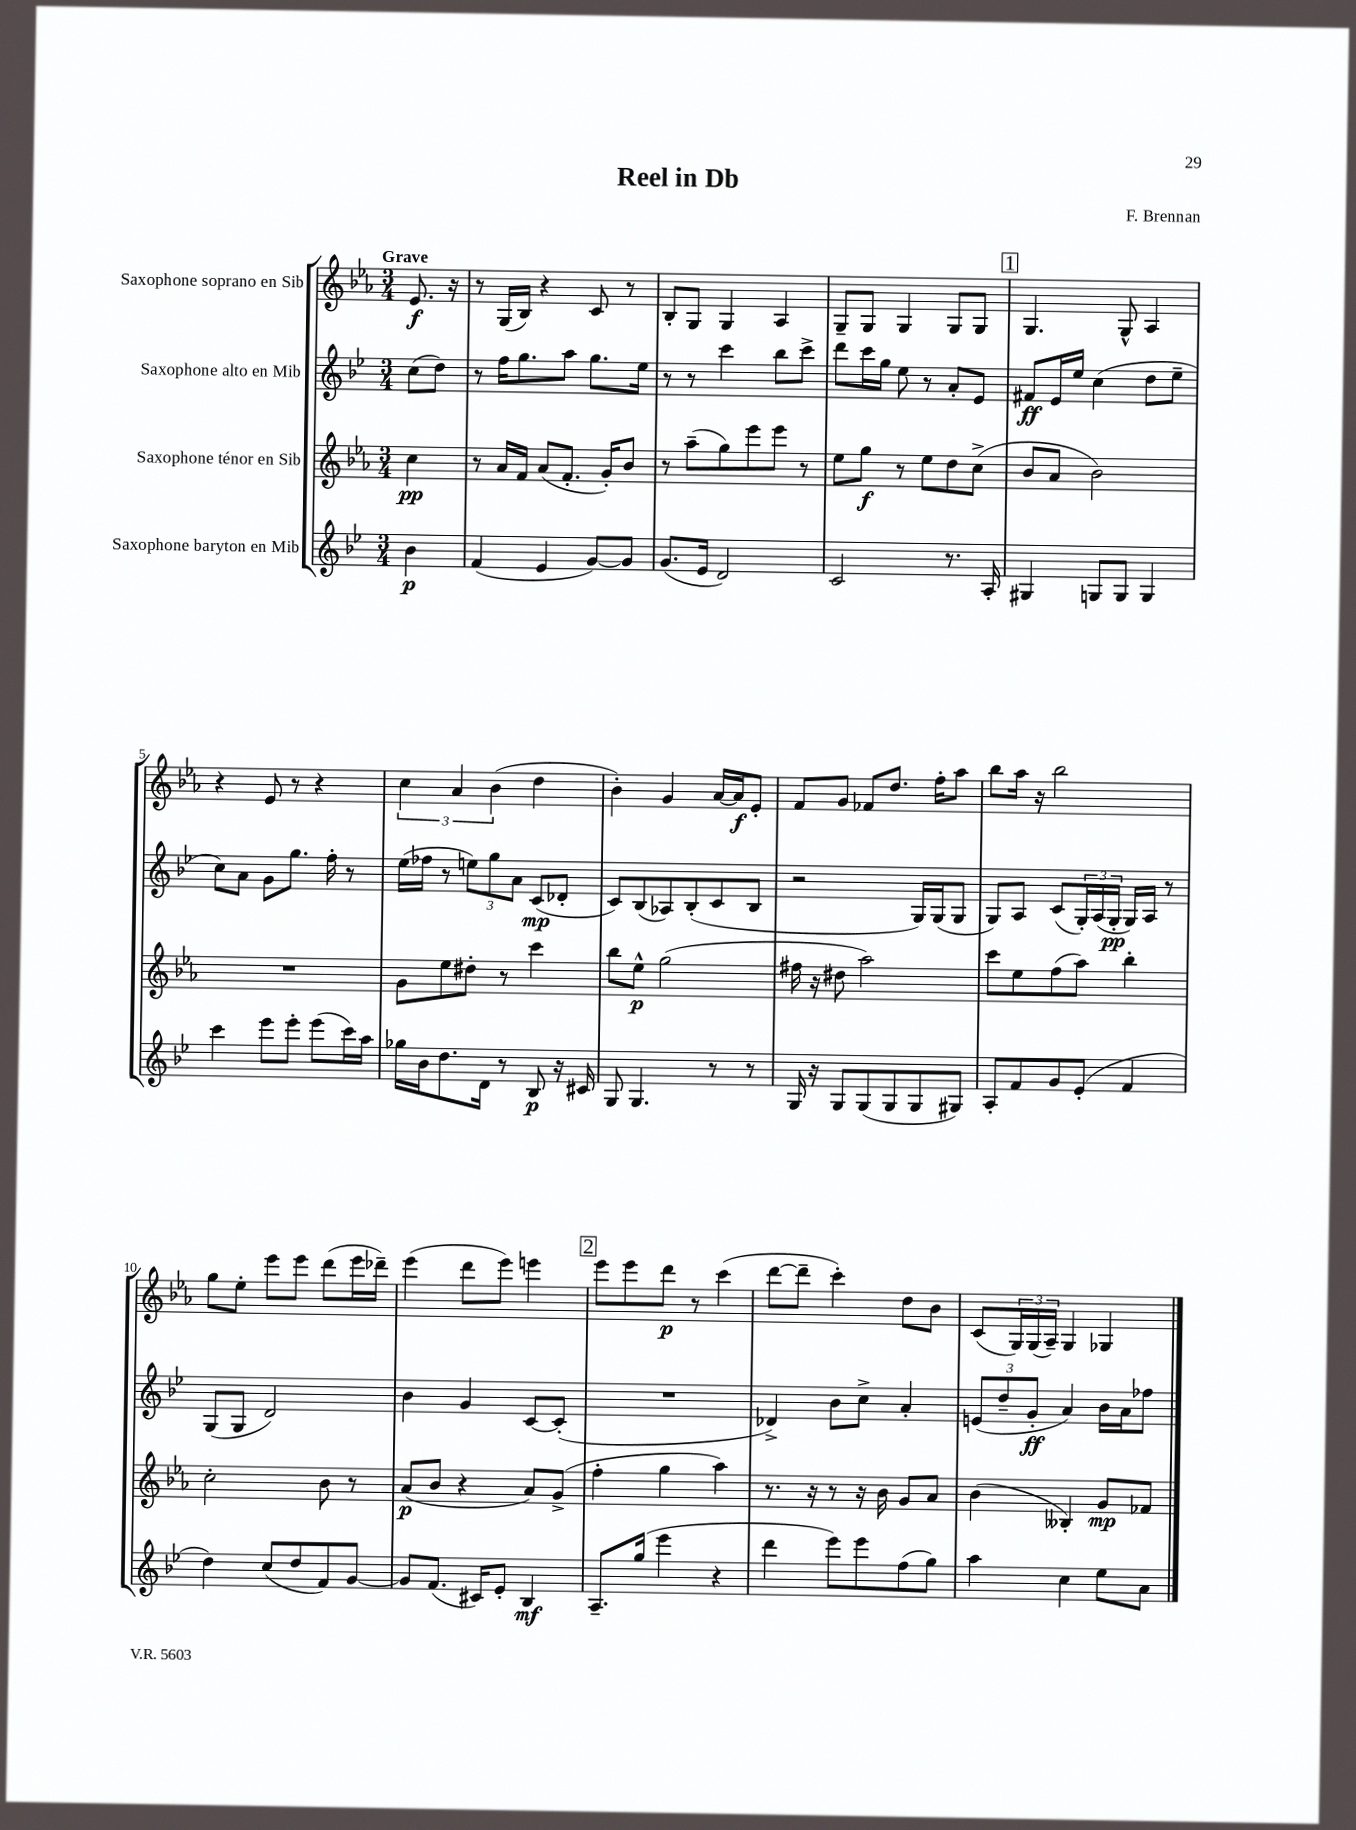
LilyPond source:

\header { title = "Reel in Db" composer = "F. Brennan" }
<<
\new StaffGroup <<
\new Staff = "s0" \with { instrumentName = "Saxophone soprano en Sib" } {
    \clef treble \key ees \major \numericTimeSignature \time 3/4 \partial 4 \tempo "Grave"
    ees'8.\f r16 |
    r8 g16( bes16) r4 c'8 r8 |
    bes8-. g8 g4 aes4 |
    g8-- g8 g4 g8 g8 |
    \mark \markup { \box "1" } g4. g8-^ aes4 |
    r4 ees'8 r8 r4 |
    \tuplet 3/2 { c''4 aes'4 bes'4( } d''4 |
    bes'4-.) g'4 aes'16~ aes'16\f ees'8-. |
    f'8 g'8 fes'8 d''8. f''16-. aes''8 |
    bes''8 aes''16 r16 bes''2 |
    g''8 ees''8-. ees'''8 ees'''8 d'''8( ees'''16 des'''16--) |
    ees'''4( d'''8 ees'''8) e'''4 |
    \mark \markup { \box "2" } ees'''8 ees'''8 d'''8\p r8 c'''4( |
    d'''8~ d'''8-- c'''4-.) d''8 bes'8 |
    c'8( \tuplet 3/2 { g16) g16( aes16--) } g4 ges4 \bar "|." |
}
\new Staff = "s1" \with { instrumentName = "Saxophone alto en Mib" } {
    \clef treble \key bes \major \numericTimeSignature \time 3/4 \partial 4
    c''8( d''8) |
    r8 f''16 g''8. a''8 g''8. ees''16 |
    r8 r8 c'''4 bes''8 c'''8-> |
    d'''8 c'''16 g''16 ees''8 r8 a'8-. ees'8 |
    \mark \markup { \box "1" } fis'8\ff ees'16 ees''16 c''4( d''8 ees''8-- |
    c''8) a'8 g'8 g''8. f''16-. r8 |
    ees''16( fes''16 r8 \tuplet 3/2 { e''8) g''8 a'8 } c'8\mp( des'8-. |
    c'8) bes8( aes8) bes8-.( c'8 bes8 |
    r2 g16) g16( g8 |
    g8) a8 c'8( \tuplet 3/2 { g16-.) a16( g16-.\pp } g16) a16 r8 |
    g8( g8 d'2) |
    bes'4 g'4 c'8~ c'8-.( |
    \mark \markup { \box "2" } R2. |
    des'4->) bes'8 c''8-> a'4-. |
    \tuplet 3/2 { e'8( d''8-- g'8-.\ff } a'4) bes'16 a'16 fes''8 \bar "|." |
}
\new Staff = "s2" \with { instrumentName = "Saxophone ténor en Sib" } {
    \clef treble \key ees \major \numericTimeSignature \time 3/4 \partial 4
    c''4\pp |
    r8 aes'16 f'16 aes'8( f'8.-. g'16-.) bes'8 |
    r8 aes''8--( g''8) ees'''8 ees'''8 r8 |
    ees''8 g''8\f r8 ees''8 d''8 c''8->( |
    \mark \markup { \box "1" } bes'8 aes'8 bes'2) |
    R2. |
    g'8 ees''8 dis''8-. r8 c'''4 |
    bes''8 ees''8-^\p g''2( |
    fis''16 r16 dis''8 aes''2) |
    c'''8 ees''8 f''8( aes''8) bes''4-. |
    c''2-. bes'8 r8 |
    aes'8\p( bes'8 r4 aes'8) g'8->( |
    \mark \markup { \box "2" } f''4-. g''4 aes''4) |
    r8. r16 r8 r16 bes'16 g'8 aes'8 |
    bes'4( beses4-.) g'8\mp fes'8 \bar "|." |
}
\new Staff = "s3" \with { instrumentName = "Saxophone baryton en Mib" } {
    \clef treble \key bes \major \numericTimeSignature \time 3/4 \partial 4
    bes'4\p |
    f'4( ees'4 g'8~) g'8 |
    g'8.( ees'16 d'2) |
    c'2 r8. a16-. |
    \mark \markup { \box "1" } gis4 g8 g8 g4 |
    c'''4 ees'''8 ees'''8-. ees'''8( c'''16) a''16 |
    ges''16 bes'16 d''8. d'16 r8 bes8\p r16 cis'16 |
    g8 g4. r8 r8 |
    g16 r16 g8 g8( g8 g8 gis8) |
    a8-. f'8 g'8 ees'8-.( f'4 |
    d''4) c''8( d''8 f'8) g'8~ |
    g'8 f'8.( cis'16) ees'8-. bes4\mf |
    \mark \markup { \box "2" } a8.-- g''16( ees'''4 r4 |
    d'''4 ees'''8) ees'''8 f''8( g''8) |
    a''4 c''4 ees''8 a'8 \bar "|." |
}
>>
>>
